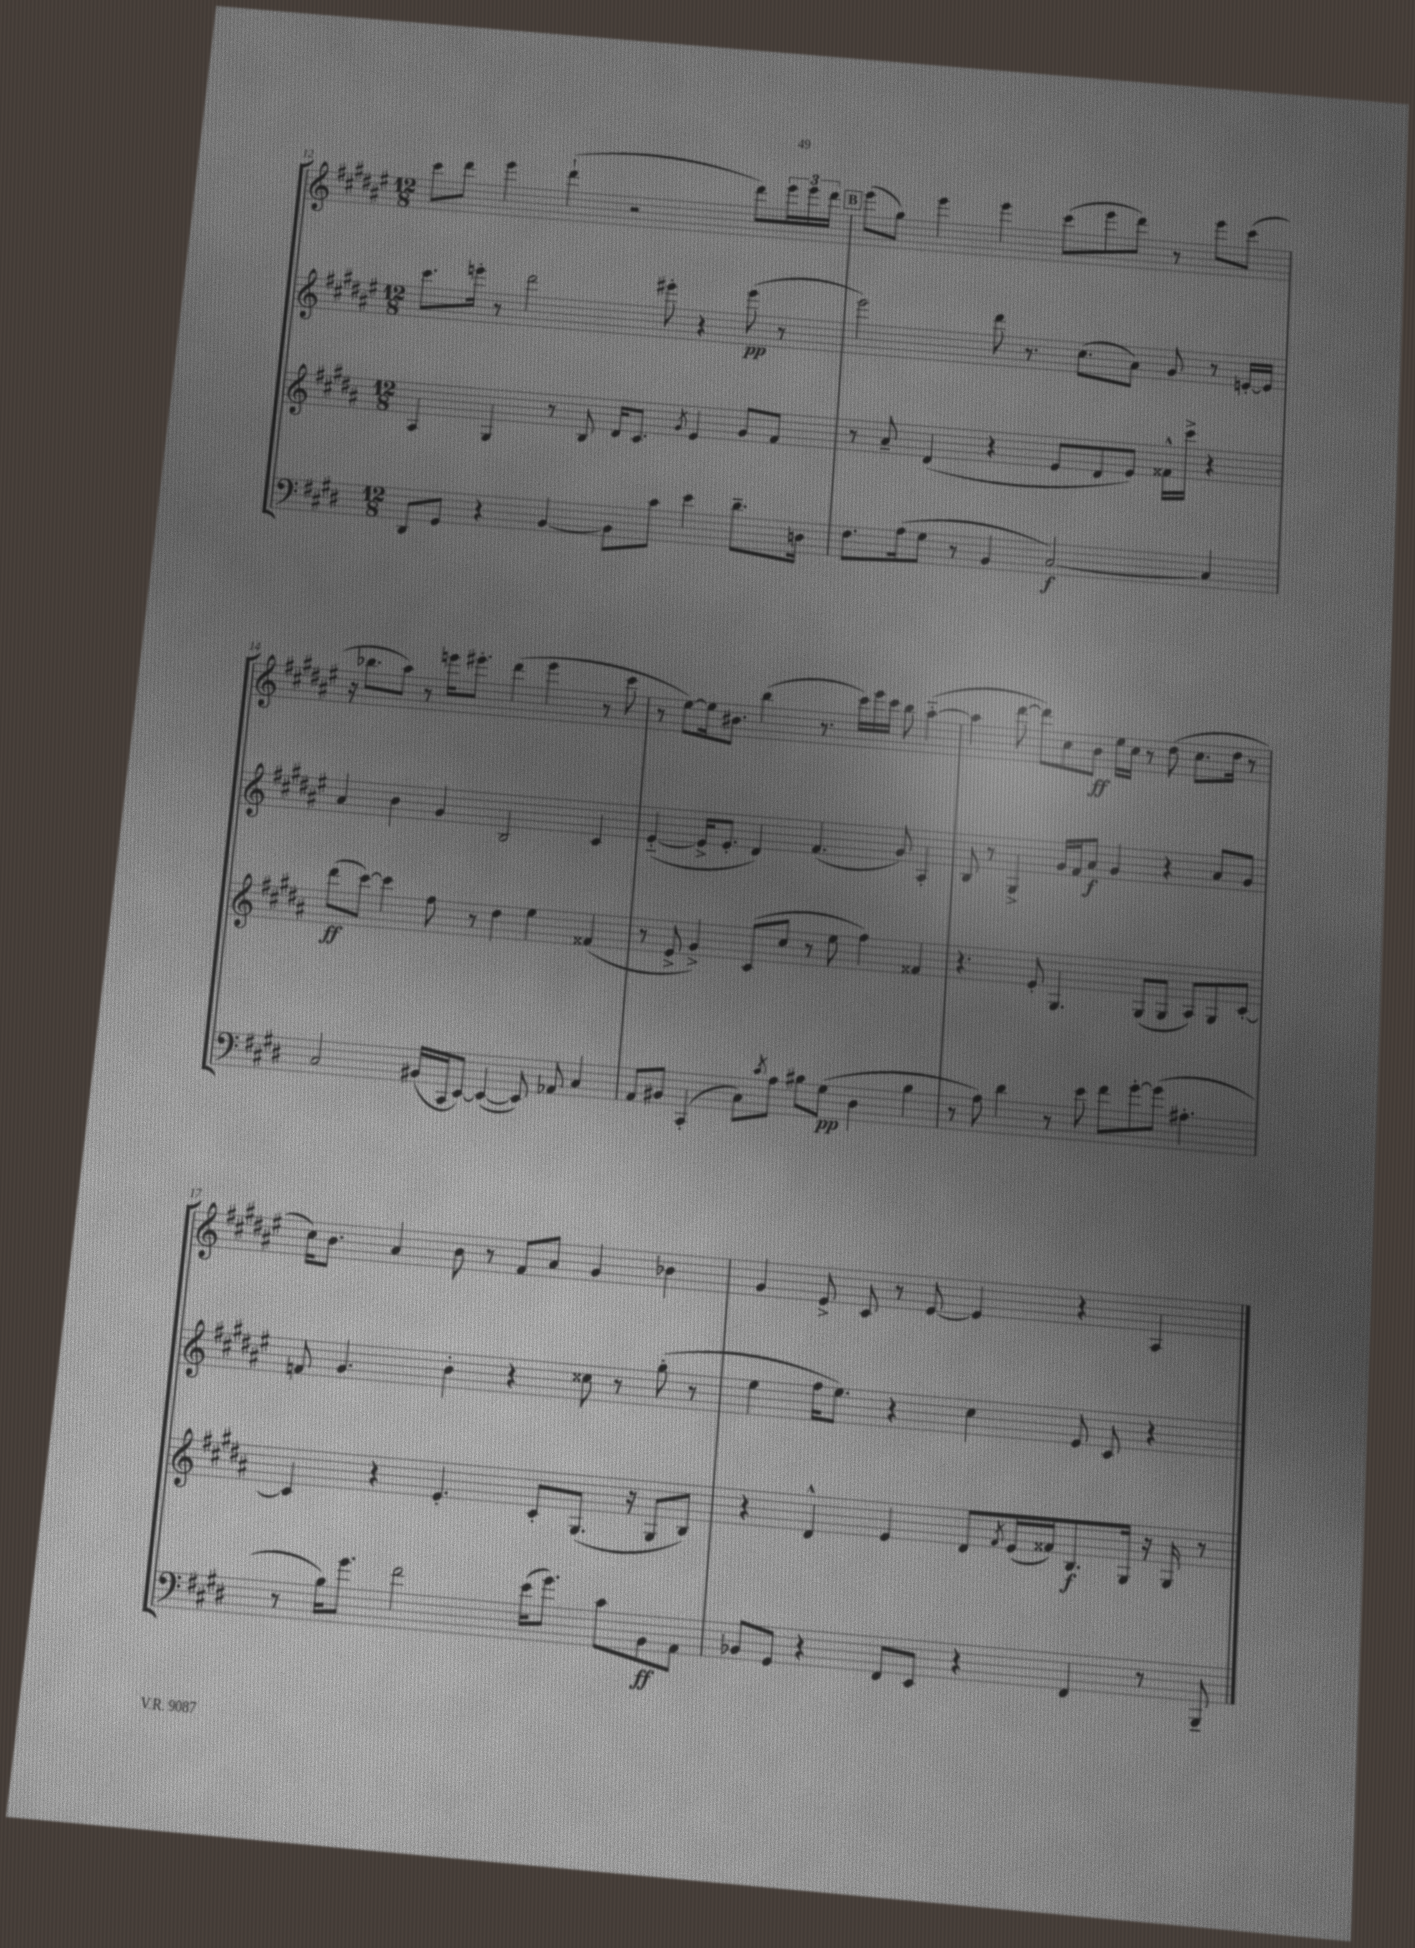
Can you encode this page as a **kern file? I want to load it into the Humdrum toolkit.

**kern	**kern	**kern	**kern
*staff4	*staff3	*staff2	*staff1
*clefF4	*clefG2	*clefG2	*clefG2
*k[f#c#g#d#]	*k[f#c#g#d#a#]	*k[f#c#g#d#a#e#]	*k[f#c#g#d#a#e#]
*M12/8	*M12/8	*M12/8	*M12/8
8DD#/L	4A#/	8.ccc#\L	8ccc#\L
8GG#/J	.	.	8ddd#\J
.	.	16eee'\Jk	.
4r	4G#/	8r	4eee#\
.	.	2ddd#\	.
[4BB/	8r	.	(4ddd#`\
.	8B/	.	.
8BB\]L	16d#/LK	.	2r
.	8.c#/J	.	.
8c#\J	.	8eee#'\	.
.	8qg#/	.	.
4e\	4e/	4r	.
8.d#~\L	8g#/L	(8eee#\	8ddd#\L)
.	8f#/J	8r	24eee#\L
.	.	.	24eee#\
16D\Jk	.	.	.
.	.	.	24ddd#\JJ
=	=	=	=
8.F#\L	8r	2eee#\)	(8eee#\L
.	8a#~/	.	8gg#\J)
(16A\k	.	.	.
8G#\J	(4d#/	.	4eee#\
8r	.	.	.
4BB/	4r	8ddd#\	4eee#\
.	.	8.r	.
[2C#/)	8e/L	.	(8ccc#\L
.	.	(8.cc#\L	.
.	8d#/	.	8eee#\
.	8e/J)	8a#\J)	8ddd#\J)
.	16f##^^\LL	8g#/	8r
.	16ccc#^\JJ	.	.
4C#/]	4r	8r	8eee#\L
.	.	[16e'/LL	(8ccc#\J
.	.	16e/]JJ	.
=	=	=	=
2C#/	(8ddd#\L	4a#/	16r
.	.	.	8.bb-\L
.	[8ccc#\J)	.	.
.	4ccc#\]	4b\	8aa#\J)
.	.	.	8r
(16BB#/LL	8ff#\	4g#/	16eee\LK
16CC#/J	.	.	8.eee#'\J
[8EE/J)	8r	.	.
(4EE/_	4dd#\	2B/	(4ddd#\
8EE/])	4ee\	.	4eee#\
8AA-/	.	.	.
4C#/	(4f##/	4c#/	8r
.	.	.	8ccc#\
=	=	=	=
8AA/L	8r	([4e#'~/	8r
8BB#/J	8e^/	.	[8ee#\L)
(4CC#'/	4g#^/)	16e#^/]LK	16ee#\]k
.	.	8.e#'/J	8.b#\J
8C#\L)	(8c#/L	4d#/)	(4bb\
8qc#/	.	.	.
8A\J	8cc#/J	.	.
8B#\L	8r	(4.f#/	8.r
(8G#\J	8ee\	.	.
.	.	.	16ccc#\LL)
4D#\	4ff#\)	.	16eee#\
.	.	.	16ccc#\JJ
.	.	8g#/)	8bb\
4B#\	4f##/	4A#'/	([4aa#'~\
=	=	=	=
8r	4.r	8B/	4aa#\]
8A\)	.	8r	.
4d#\	.	4G#^/	[8ddd#\
.	8e'/	.	8ddd#\]L)
8r	4.G#/	16g#/LL	8cc#\
.	.	16f#/J	.
8e\	.	8a#/J	8b\J
8f#\L	.	4g#/	16ee#\LL
.	.	.	16cc#\JJ
[8g#'\	(8G#/L	.	8r
(8g#\]J	8G#/J	4r	(8dd#\
4.A#'\	8A#/L)	.	8.cc#\L
.	8G#/	8a#/L	.
.	.	.	16dd#\Jk
.	[8c#'/J	8g#/J	8r
=	=	=	=
8r	4c#/]	8f/	16cc#\LK)
.	.	.	8.b\J
16B\LK)	.	4.g#/	.
8.g#\J	.	.	.
.	4r	.	4a#/
2f#\	.	.	.
.	4.e'/	4b'\	8b\
.	.	.	8r
.	.	4r	8f#/L
(16e\LK	8c#'/L	.	8a#/J
8.g#\J)	.	.	.
.	(8.G#/J	8cc##\	4g#/
8c#\L	.	8r	.
.	16r	.	.
8BB\	8G#/L	(8gg#'\	4b-\
8AA\J	8B/J)	8r	.
=	=	=	=
8BB-/L	4r	4ee#\	4g#/
8GG#/J	.	.	.
4r	4d#^^/	16ff#\LK	8e#^/
.	.	8.ee#\J)	.
.	.	.	8c#/
8FF#/L	4e/	4r	8r
8EE/J	.	.	[8e#/
4r	8d#/L	4cc#\	4e#/]
.	8qf#/	.	.
.	(16e/L	.	.
.	16f##/J)	.	.
4FF#/	8.B/	8e#/	4r
.	.	8c#/	.
.	16G#/Jk	.	.
8r	16r	4r	4A#/
.	16G#/	.	.
8BBB~/	8r	.	.
==	==	==	==
*-	*-	*-	*-
